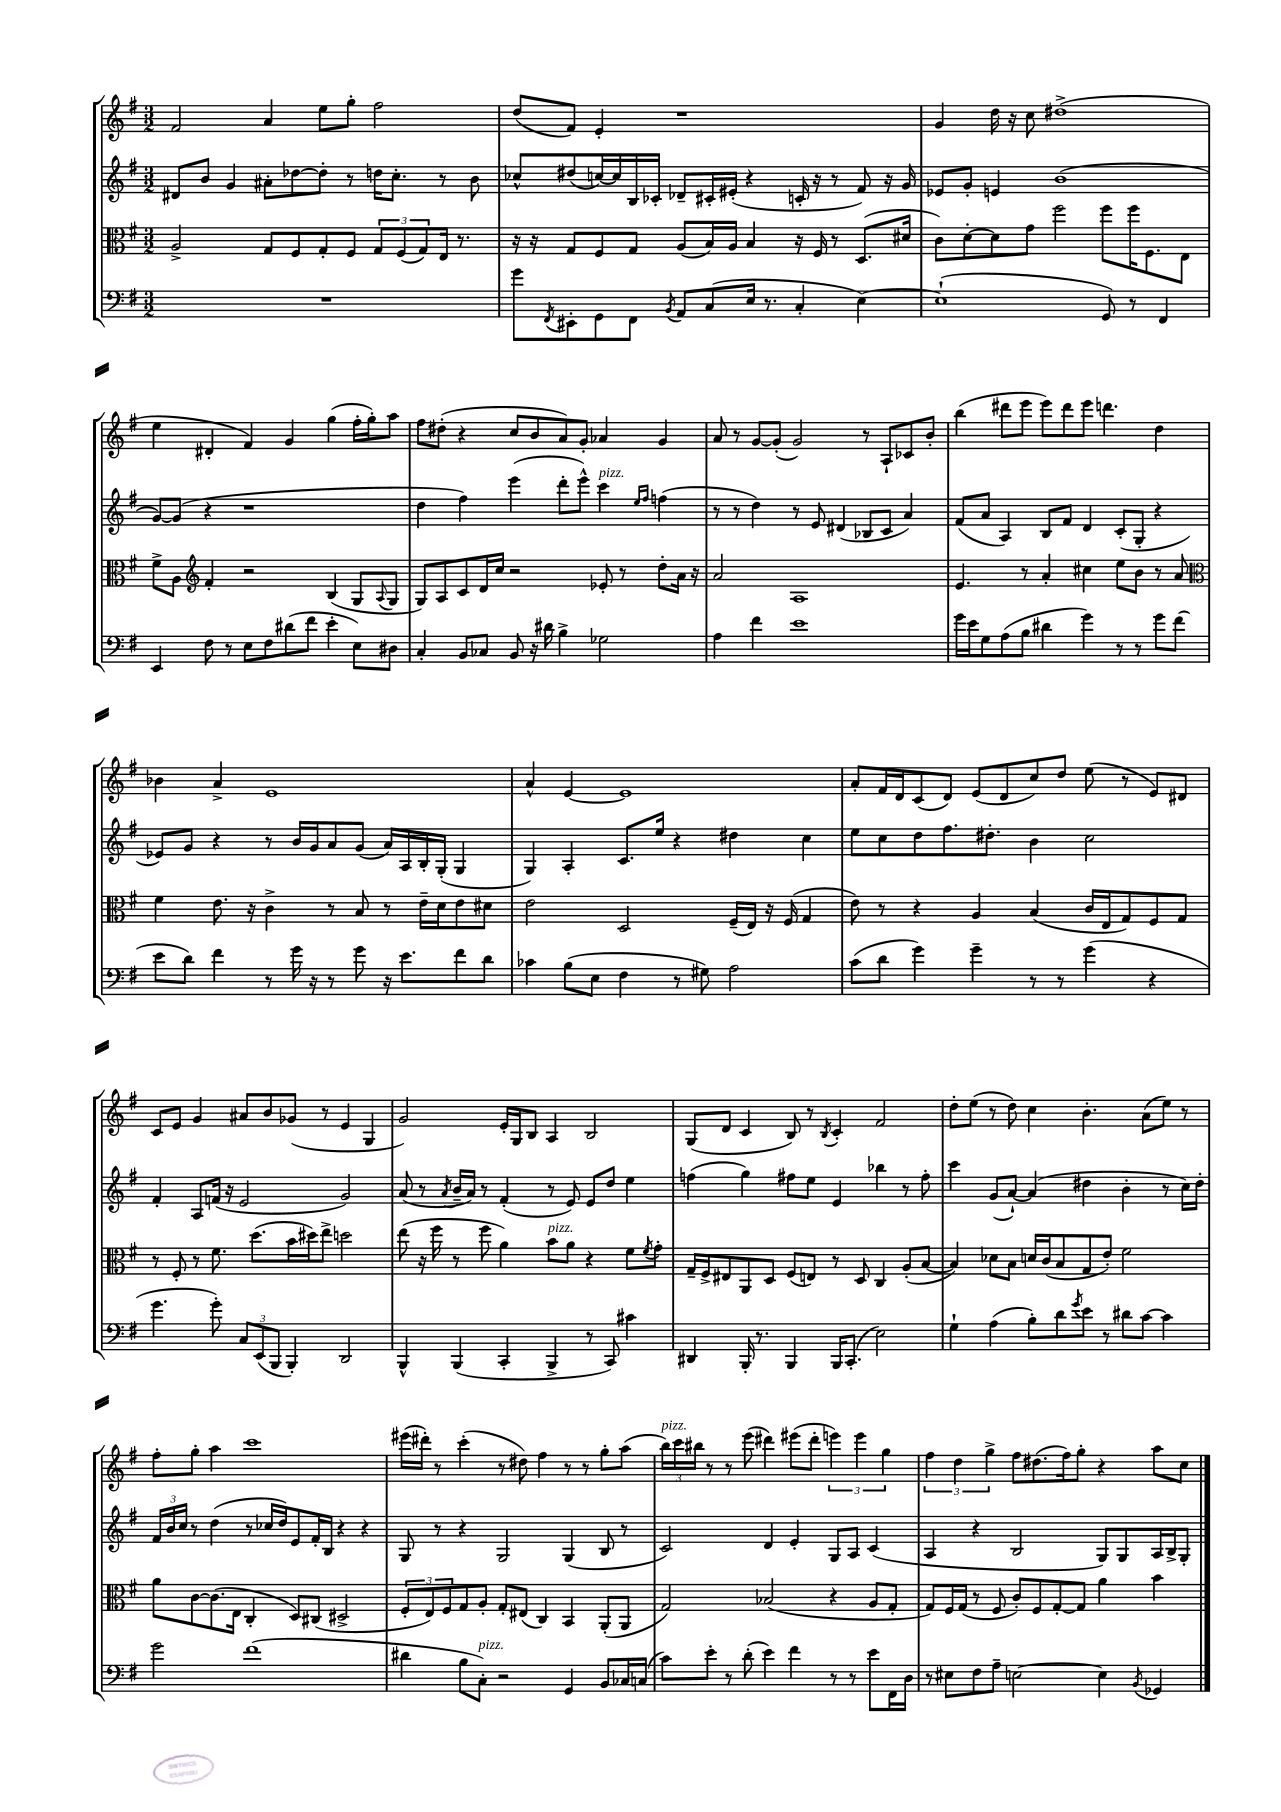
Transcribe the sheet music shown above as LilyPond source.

<<
\new StaffGroup <<
\new Staff = "s0" {
    \clef treble \key g \major \numericTimeSignature \time 3/2
    fis'2 a'4 e''8 g''8-. fis''2 |
    d''8( fis'8) e'4-. r1 |
    g'4 d''16 r16 c''8 dis''1->( |
    e''4 dis'4-. fis'4) g'4 g''4( fis''16-. g''16-.) a''8 |
    fis''8 dis''8-.( r4 c''8 b'8 a'8) g'8-. aes'4 g'4 |
    a'8 r8 g'8~ g'8-.( g'2) r8 a8-! ces'8 b'8-. |
    b''4( dis'''8 e'''8 e'''8) dis'''8 e'''8 d'''4. d''4 |
    bes'4 a'4-> e'1 |
    a'4-^ e'4~ e'1 |
    a'8-. fis'16 d'16 c'8( d'8) e'8( d'8 c''8) d''8 e''8( r8 e'8) dis'8 |
    c'8 e'8 g'4 ais'8 b'8 ges'8( r8 e'4 g4 |
    g'2) e'16-. g16 b8 a4 b2 |
    g8( d'8 c'4 b8) r8 \acciaccatura { b8 } c'4-. fis'2 |
    d''8-. e''8( r8 d''8) c''4 b'4.-. a'8( e''8) r8 |
    fis''8-. g''8-. a''4 c'''1 |
    eis'''16( dis'''16-.) r8 c'''4-.( r8 dis''8) fis''4 r8 r8 g''8-. a''8( |
    \tuplet 3/2 { b''16^\markup { \italic "pizz." }) c'''16 bis''16 } r8 r8 e'''8( dis'''4) eis'''8( dis'''8-. \tuplet 3/2 { e'''4) e'''4 g''4 } |
    \tuplet 3/2 { fis''4 d''4 g''4-> } fis''8 dis''8.( fis''16) g''8-. r4 a''8 c''8 \bar "|." |
}
\new Staff = "s1" {
    \clef treble \key g \major \numericTimeSignature \time 3/2
    dis'8 b'8 g'4 ais'8-. des''8~ des''8-. r8 d''16 c''8.-. r8 b'8 |
    ces''8-^ dis''8( c''16~) c''16 b16 ces'16-. des'8-- cis'16-. eis'16-.( r4 c'16-. r16 r8 fis'8) r16 g'16 |
    ees'8 g'8-. e'4 b'1( |
    g'8~) g'8( r4 r1 |
    d''4 fis''4) e'''4( d'''8-. e'''8-^) c'''4^\markup { \italic "pizz." } \grace { e''16 fis''16 } f''4( |
    r8 r8 d''4) r8 e'8 dis'4( bes8 c'8 a'4) |
    fis'8( a'8 a4) b8 fis'8 d'4 c'8-.( g8-. r4 |
    ees'8) g'8 r4 r8 b'16 g'16 a'8 g'8( a'16) a16 b16-. g16-.( g4 |
    g4) a4-. c'8. e''16 r4 dis''4 c''4 |
    e''8 c''8 d''8 fis''8. dis''8.-. b'4 c''2 |
    fis'4-. a8 f'16( r16 e'2 g'2) |
    a'8( r8 \acciaccatura { a'8 } b'16-- a'16) r8 fis'4-.( r8 e'8) e'8 d''8 e''4 |
    f''4( g''4) fis''8 e''8 e'4 bes''4 r8 fis''8-. |
    c'''4 g'8( a'8~-!) a'4( dis''4 b'4-. r8 c''16) dis''16-. |
    \tuplet 3/2 { fis'16 b'16 c''16 } r8 d''4( r8 ces''16 d''16) e'8 fis'16-. b16 r4 r4 |
    g8 r8 r4 g2 g4( b8 r8 |
    c'2) d'4 e'4-. g8 a8 c'4( |
    a4 r4 b2 g8) g8 a16 b16-> g8-. \bar "|." |
}
\new Staff = "s2" {
    \clef alto \key g \major \numericTimeSignature \time 3/2
    a2-> g8 fis8 g8-. fis8 \tuplet 3/2 { g8 fis8( g8) } e16 r8. |
    r16 r16 g8 fis8 g8 a8( b16) a16 b4 r16 fis16 r8 d8.( dis'16 |
    c'8) d'8~-. d'8 g'8 fis''2 fis''8 fis''16 fis8. e8 |
    fis'8-> a8 \clef treble fis'4-. r2 b4( g8 \appoggiatura { a8 } g8 |
    g8) a8 c'8 d'16 c''16 r2 ees'8-. r8 d''8-. a'16 r16 |
    a'2 a1 |
    e'4. r8 a'4-. cis''4 e''8 b'8 r8 a'8 |
    \clef alto fis'4 e'8. r16 c'4-> r8 b8 r8 e'16-- d'16 e'8 dis'8 |
    e'2 d2 fis16--( e16) r16 fis16( g4 |
    e'8) r8 r4 a4 b4( c'16 e16 g8) fis8 g8 |
    r8 fis8-. r8 fis'8. d''8.( b'16 dis''16) e''8-> d''2 |
    e''8( r16 fis''16 r8 fis''8 a'4) b'8^\markup { \italic "pizz." } a'8 r4 fis'8 \acciaccatura { fis'8 } g'8-. |
    g16-- fis16-> eis8 a,8 d8 fis8( e8) r8 d8 c4 a8-.( b8~ |
    b4) des'8 b8 d'16 c'16( b8 g8 e'8-.) fis'2 |
    a'8 c'8~ c'8.( e16 c4-. d8) cis8( dis2-> |
    \tuplet 3/2 { fis8-. e8) fis8 } g8 a8-. g8-. eis8( c4) b,4 a,8-.( a,8 |
    g2) bes2( r4 a8 g8-. |
    g8) fis16 g16( r8 fis8 c'8-.) fis8 g8~-. g8 a'4 b'4 \bar "|." |
}
\new Staff = "s3" {
    \clef bass \key g \major \numericTimeSignature \time 3/2
    R1. |
    g'8 \acciaccatura { fis,8 } eis,8-. g,8 fis,8 \acciaccatura { b,8 } a,8 c8( e16 r8. c4-. e4~) |
    e1-!( g,8) r8 fis,4 |
    e,4 fis8 r8 e8 fis8 dis'8( fis'8 e'4-. e8) dis8 |
    c4-. b,8 ces8 b,8 r16 dis'16 b4-> ges2 |
    a4 fis'4 e'1 |
    g'16 e'16 g8 a8( b8 dis'4 g'4) r8 r8 g'8 fis'8( |
    e'8 d'8) fis'4 r8 g'16 r16 r8 g'8 r16 e'8. fis'8 d'8 |
    ces'4 b8( e8 fis4 r8 gis8) a2 |
    c'8( d'8 g'4) g'4-- r8 r8 g'4( r4 |
    g'4. g'8-.) \tuplet 3/2 { c8 e,8( b,,8 } b,,4-.) d,2 |
    b,,4-^ b,,4( c,4-. b,,4-> r8 c,8) cis'4 |
    dis,4 b,,16-. r8. b,,4 b,,16 c,8.-.( e2) |
    g4-! a4( b8-.) d'8 \acciaccatura { g'8 } e'8 r8 dis'8 c'8~ c'4 |
    g'2 fis'1( |
    dis'4 b8 c8-.^\markup { \italic "pizz." }) r2 g,4 b,8 ces16 c16( |
    c'8) e'8-. r8 d'8-.( e'4) fis'4 r8 r8 e'8 fis,16 d16 |
    r8 eis8 fis8 a8-- e2~ e4 \acciaccatura { b,8 } ges,4 \bar "|." |
}
>>
>>
\layout { \context { \Score \remove "Bar_number_engraver" } }
